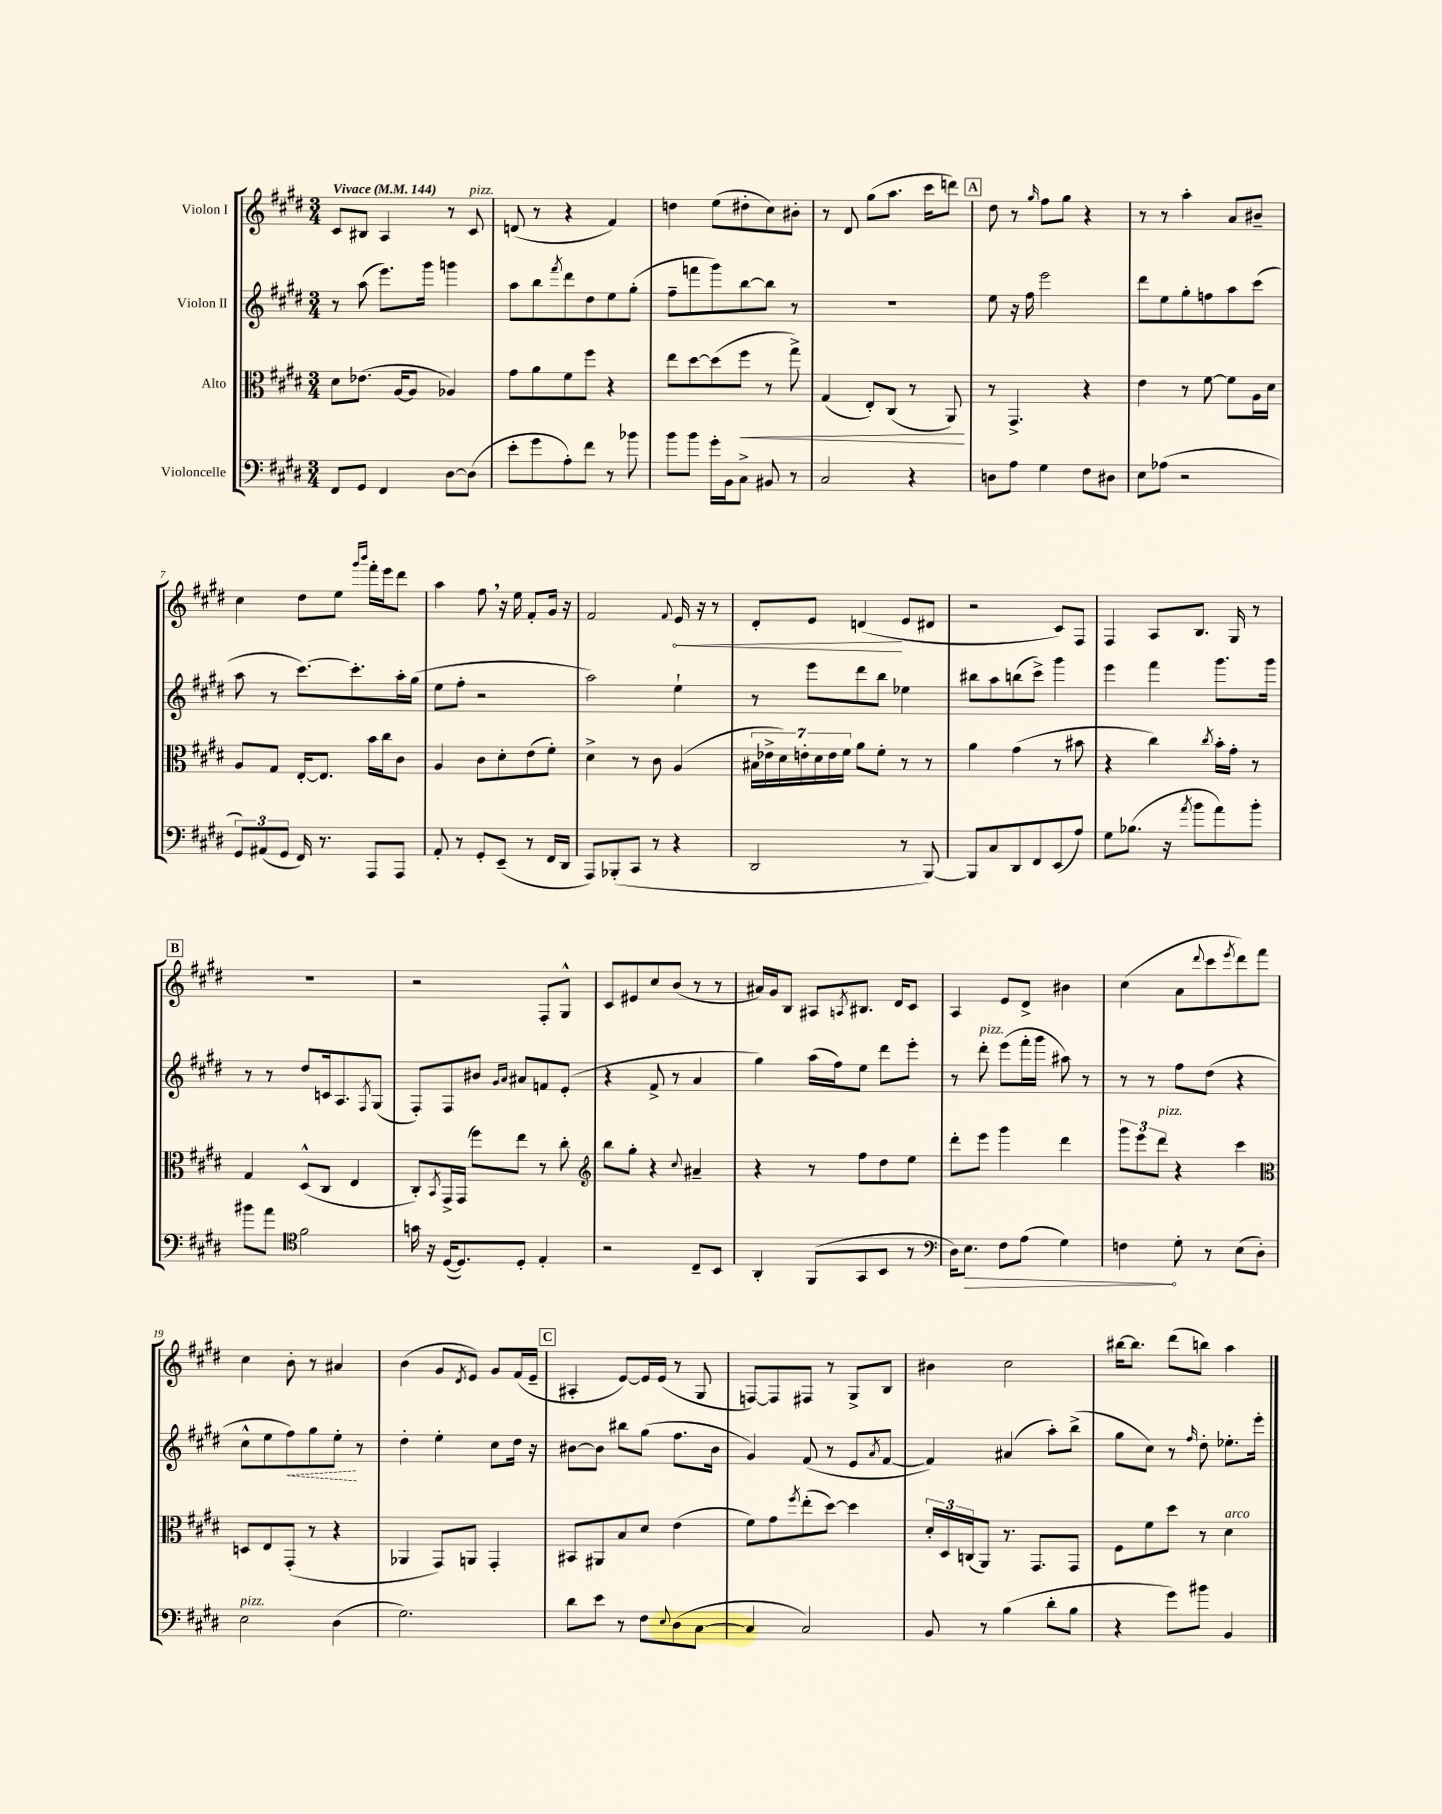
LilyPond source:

<<
\new StaffGroup <<
\new Staff = "s0" \with { instrumentName = "Violon I" } {
    \clef treble \key e \major \numericTimeSignature \time 3/4 \tempo "Vivace" 4 = 144
    cis'8 bis8 a4 r8 cis'8^\markup { \italic "pizz." } |
    d'8( r8 r4 fis'4) |
    d''4 e''8( dis''8-. cis''8) bis'8-. |
    r8 dis'8 gis''8( a''8. cis'''16 d'''8) |
    \mark \markup { \box "A" } dis''8 r8 \grace { gis''16 } fis''8 gis''8 r4 |
    r8 r8 a''4-. a'8 bis'8-- |
    cis''4 dis''8 e''8 \grace { gis'''16 b'''16 } fis'''16-. e'''16 dis'''8 |
    a''4 fis''8 \breathe r16 e''16 fis'8-. gis'16 r16 |
    fis'2 \appoggiatura { fis'8 } \once \override Hairpin.circled-tip = ##t e'16\< r16 r8 |
    dis'8-. e'8 d'4\!( e'8 dis'8 |
    r2 cis'8) fis8 |
    fis4 a8 b8. gis16 r8 |
    \mark \markup { \box "B" } r2. |
    r2 fis8-. gis8-^ |
    cis'8 eis'8 cis''8 b'8( r8 r8 |
    ais'16) gis'16 b8 ais8 \acciaccatura { a8 } bis8. dis'16 cis'8 |
    a4 e'8 dis'8-> bis'4 |
    cis''4( a'8 \appoggiatura { dis'''8 } cis'''8 \acciaccatura { e'''8 } dis'''8) fis'''8 |
    cis''4 b'8-. r8 ais'4 |
    b'4( gis'8 \acciaccatura { dis'8 } e'8) gis'8 fis'16( e'16-- |
    \mark \markup { \box "C" } ais4-. e'8~) e'16 e'16( r8 gis8 |
    f8~) f8 fis8 r8 gis8-> b8 |
    bis'4 cis''2 |
    bis''16~ bis''8. dis'''8( b''8) a''4 \bar "|." |
}
\new Staff = "s1" \with { instrumentName = "Violon II" } {
    \clef treble \key e \major \numericTimeSignature \time 3/4
    r8 a''8( e'''8.) gis'''16 g'''4 |
    a''8 b''8 \acciaccatura { fis'''8 } dis'''8 dis''8 e''8 gis''8-.( |
    fis''8-- f'''8 gis'''8) b''8~ b''8 r8 |
    R2. |
    \mark \markup { \box "A" } e''8 r16 fis''16 e'''2 |
    dis'''8 e''8 gis''8-. f''8 a''8 cis'''8( |
    a''8 r8 cis'''8.~) cis'''8.-. a''16-. gis''16( |
    e''8 fis''8-. r2 |
    a''2) e''4-! |
    r8 e'''8 dis'''8 b''8 ees''4 |
    bis''8 a''8 b''8( cis'''8->) gis'''4 |
    e'''4 fis'''4 gis'''8. gis'''16 |
    \mark \markup { \box "B" } r8 r8 dis''8 c'16 a8. \acciaccatura { fis8 } gis8( |
    fis8-.) fis8 bis'8 \grace { gis'16 a'16 } ais'8 f'8 e'8-.( |
    r4 fis'8-> r8 a'4 |
    gis''4) a''16( fis''16) e''8 dis'''8 e'''8-. |
    r8 dis'''8-.^\markup { \italic "pizz." } e'''8( fis'''16-. gis'''16 ais''8) r8 |
    r8 r8 fis''8 dis''8( r4 |
    cis''8-^ e''8 \once \override Hairpin.style = #'dashed-line fis''8\<) gis''8 e''8-.\! r8 |
    dis''4-. e''4-. cis''8 dis''16 r16 |
    \mark \markup { \box "C" } bis'8~ bis'8 bis''8 gis''8( fis''8. bis'16 |
    gis'4) fis'8( r8 e'8 \acciaccatura { a'8 } fis'8~ |
    fis'4) ais'4( a''8-.) b''8->( |
    gis''8 cis''8) r8 \grace { fis''16 } dis''8-. ees''8.-. e'''16-. \bar "|." |
}
\new Staff = "s2" \with { instrumentName = "Alto" } {
    \clef alto \key e \major \numericTimeSignature \time 3/4
    dis'8 ees'8.( a16~ a8 aes4) |
    gis'8 a'8 fis'8 fis''8 r4 |
    e''8 dis''8~ dis''8( fis''8\< r8 gis''8->) |
    gis4( e8-.) cis8( r8 a,8\!) |
    \mark \markup { \box "A" } r8 gis,4.-> r4 |
    e'4 r8 fis'8~ fis'8 a16 dis'16 |
    a8 gis8 e16~-. e8. b'16 cis''16 cis'8 |
    a4 cis'8 dis'8-. e'8( fis'8-.) |
    dis'4-> r8 cis'8 a4( |
    \tuplet 7/4 { bis16 ees'16-> dis'16) e'16-. dis'16 e'16 fis'16 } a'8 fis'8-. r8 r8 |
    a'4 gis'4( r8 bis'8 |
    r4 cis''4) \acciaccatura { cis''8 } b'16-. gis'16-. r8 |
    \mark \markup { \box "B" } gis4 dis8-^( cis8 e4 |
    cis8-.) \acciaccatura { b,8 } gis,16-> gis,16( fis''8) e''8 r8 cis''8-. |
    \clef treble b''8 gis''8-. r4 \appoggiatura { cis''8 } ais'4-- |
    r4 r8 fis''8 dis''8 e''8 |
    dis'''8-. e'''8 gis'''4 dis'''4 |
    \tuplet 3/2 { gis'''8 e'''8 dis'''8^\markup { \italic "pizz." } } r4 cis'''4 |
    \clef alto d8 e8 gis,8-.( r8 r4 |
    aes,4 gis,8) a,8 gis,4-. |
    \mark \markup { \box "C" } bis,8 ais,8 b8 dis'8 e'4( |
    fis'8) gis'8 \acciaccatura { fis''8 } e''8-.( dis''8~) dis''4 |
    \tuplet 3/2 { dis'16-. dis16 c16( } a,8) r8. gis,8. gis,8 |
    fis8 fis'8 dis''8 r8 dis'4^\markup { \italic "arco" } \bar "|." |
}
\new Staff = "s3" \with { instrumentName = "Violoncelle" } {
    \clef bass \key e \major \numericTimeSignature \time 3/4
    fis,8 gis,8 fis,4 dis8~ dis8( |
    e'8-. gis'8 a8-.) fis'8 r8 bes'8 |
    b'8 b'8 gis'16-. b,16 cis8-> bis,8 r8 |
    cis2 r4 |
    \mark \markup { \box "A" } d8 a8 gis4 fis8 dis8 |
    e8 aes8( r2 |
    \tuplet 3/2 { gis,8) ais,8( gis,8 } fis,16) r8. a,,8 a,,8 |
    a,8-. r8 gis,8-. e,8--( r8 fis,16 dis,16 |
    a,,8) bes,,8-.( cis,8 r8 r4 |
    dis,2 r8 b,,8~) |
    b,,8 cis8 dis,8 fis,8 e,8( a8) |
    gis8 bes8.( r16 \acciaccatura { a'8 } b'8 a'8) b'8-. |
    \mark \markup { \box "B" } bis'8 a'8 \clef tenor fis'2 |
    g'16 r16 dis16~( dis8.) dis8-. e4-. |
    r2 cis8-- b,8 |
    a,4-. fis,8( gis,8 b,8 r8 |
    \clef bass dis16) \once \override Hairpin.circled-tip = ##t e8.\> fis8 a8( gis4) |
    f4\! gis8-. r8 e8( dis8-.) |
    e2^\markup { \italic "pizz." } dis4( |
    gis2.) |
    \mark \markup { \box "C" } dis'8 e'8 r8 fis8 \appoggiatura { e8 } dis8( cis8~ |
    cis4 cis2) |
    b,8 r8 b4( dis'8-. b8 |
    r4 gis'8) bis'8 b,4 \bar "|." |
}
>>
>>
